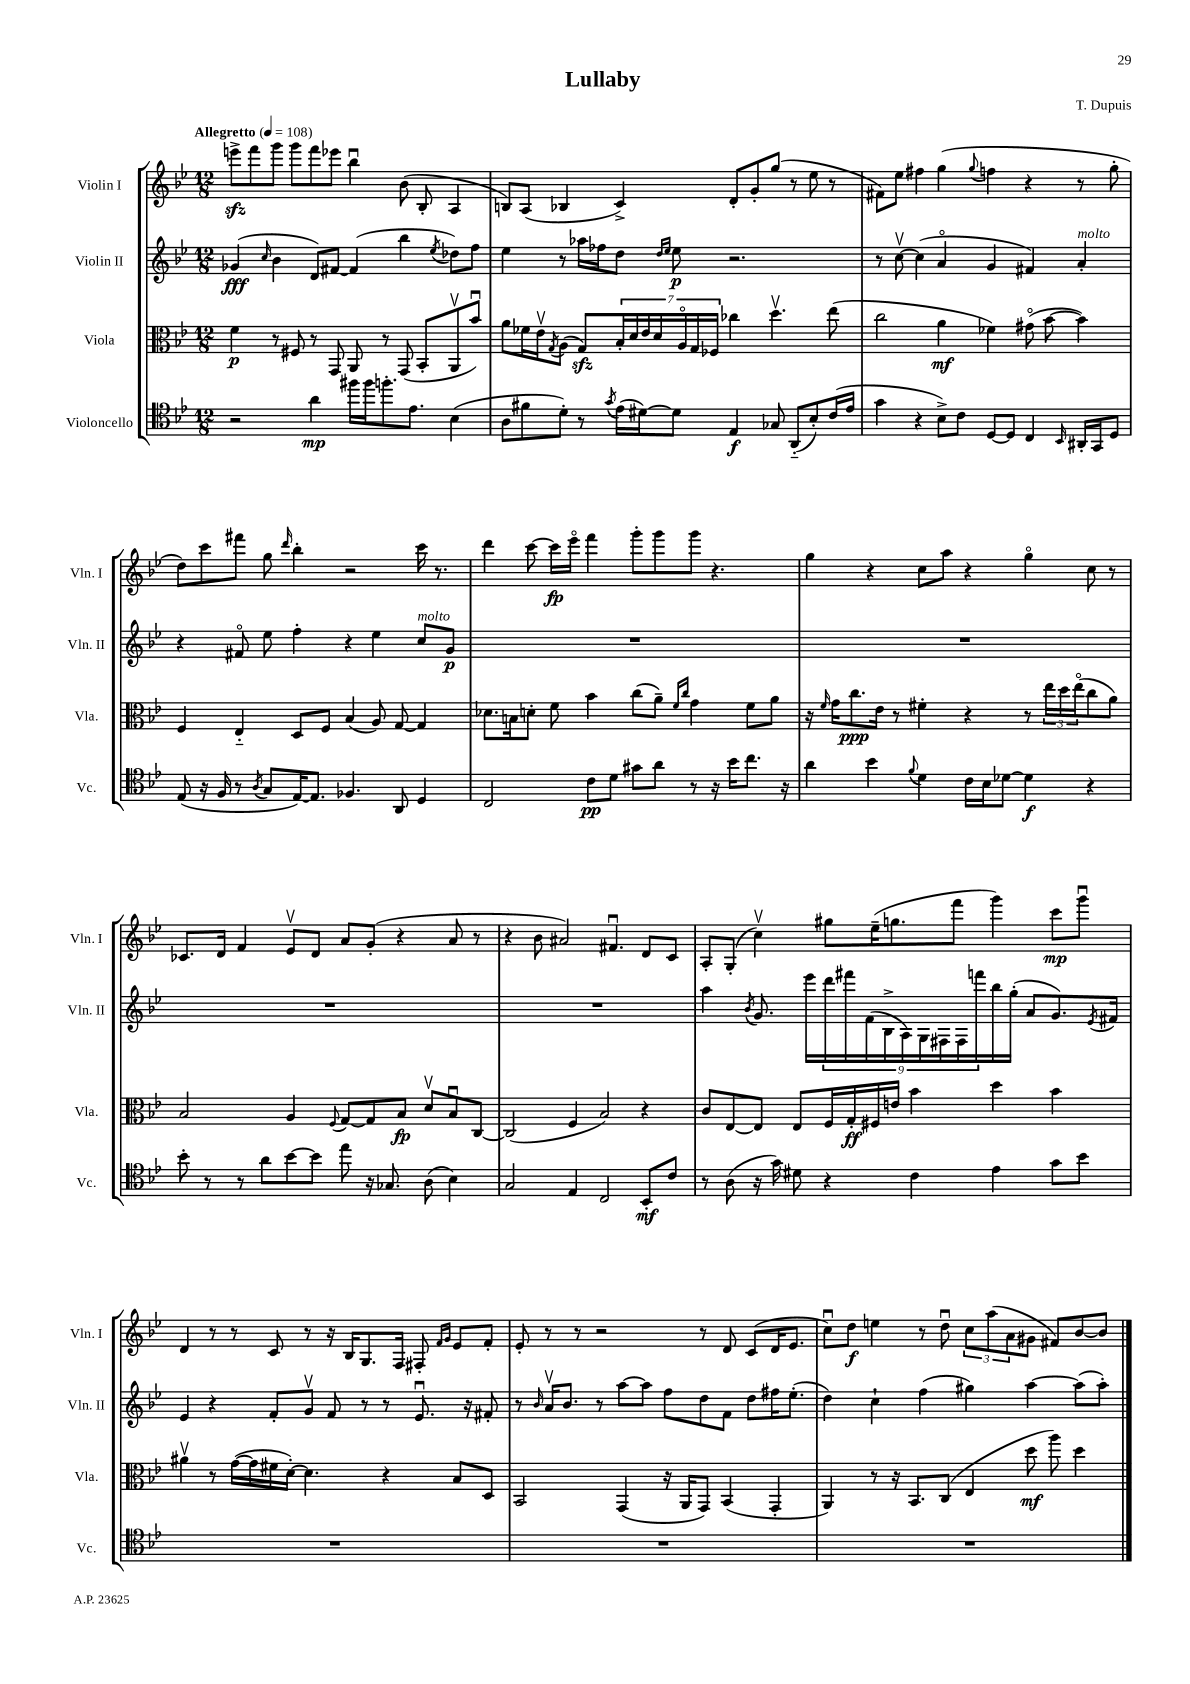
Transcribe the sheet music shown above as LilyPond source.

\header { title = "Lullaby" composer = "T. Dupuis" }
<<
\new StaffGroup <<
\new Staff = "s0" \with { instrumentName = "Violin I" shortInstrumentName = "Vln. I" } {
    \clef treble \key bes \major \numericTimeSignature \time 12/8 \tempo "Allegretto" 4 = 108
    e'''8->\sfz f'''8 g'''8 g'''8 f'''8 ees'''8 bes''4\downbow bes'8( bes8-. a4 |
    b8) a8( bes4 c'4->) d'8-. g'8-. g''8( r8 ees''8 r8 |
    fis'8) ees''8 fis''4 g''4( \appoggiatura { g''8 } f''4 r4 r8 g''8-. |
    d''8) c'''8 fis'''8 g''8 \grace { d'''16 } bes''4-. r2 c'''16 r8. |
    d'''4 c'''8~ c'''16\fp ees'''16\flageolet f'''4 g'''8-. g'''8 g'''8 r4. |
    g''4 r4 c''8 a''8 r4 g''4\flageolet c''8 r8 |
    ces'8. d'16 f'4 ees'8\upbow d'8 a'8 g'8-.( r4 a'8 r8 |
    r4 bes'8 ais'2) fis'4.\downbow d'8 c'8 |
    a8-. g8-.( c''4\upbow) gis''8 ees''16--( g''8. f'''8 g'''4) c'''8\mp g'''8\downbow |
    d'4 r8 r8 c'8 r8 r16 bes16 g8. f16 fis8-. \grace { f'16 g'16 } ees'8 f'8-. |
    ees'8-. r8 r8 r2 r8 d'8 c'8( d'16 ees'8. |
    c''8\downbow) d''8\f e''4 r8 d''8\downbow \tuplet 3/2 { c''8 a''8( a'8 } gis'8 fis'8) bes'8~ bes'8 \bar "|." |
}
\new Staff = "s1" \with { instrumentName = "Violin II" shortInstrumentName = "Vln. II" } {
    \clef treble \key bes \major \numericTimeSignature \time 12/8
    ges'4\fff( \grace { c''16 } bes'4 d'8) fis'8~ fis'4( bes''4 \acciaccatura { ees''8 } des''8) f''8 |
    ees''4 r8 aes''16 fes''16 d''8 \grace { d''16 ees''16 } ees''8\p r2. |
    r8 c''8~\upbow c''4( a'4\flageolet g'4 fis'4) a'4-.^\markup { \italic "molto" } |
    r4 fis'8\flageolet ees''8 f''4-. r4 ees''4 c''8^\markup { \italic "molto" } g'8\p |
    R1. |
    R1. |
    R1. |
    R1. |
    a''4 \acciaccatura { bes'8 } g'8. ees'''16 \tuplet 9/8 { d'''16 fis'''16 f'16( bes16-> a16) g16 fis16 fis16 f'''16 } bes''16 g''16-.( a'8 g'8.) \acciaccatura { ees'8 } fis'16 |
    ees'4 r4 f'8-. g'8\upbow f'8 r8 r8 ees'8.\downbow r16 fis'8-. |
    r8 \grace { bes'16 } a'16\upbow bes'8. r8 a''8~ a''8 f''8 d''8 f'8 d''8 fis''16 ees''8.-.( |
    d''4) c''4-! f''4( gis''4) a''4~ a''8( a''8-.) \bar "|." |
}
\new Staff = "s2" \with { instrumentName = "Viola" shortInstrumentName = "Vla." } {
    \clef alto \key bes \major \numericTimeSignature \time 12/8
    f'4\p r8 fis8 r8 g,8 a,8 r8 g,8( bes,8-. a,8\upbow bes'8\downbow) |
    a'8 fes'16 ees'16\upbow \acciaccatura { g8 } a8( g8\sfz) \tuplet 7/4 { bes16-. d'16 ees'16 d'16 a16\flageolet g16 fes16 } ces''4 d''4.\upbow ees''8( |
    c''2 a'4\mf fes'4) gis'8\flageolet( bes'8~ bes'4) |
    f4 ees4-_ d8 f8 bes4( a8) g8~ g4 |
    des'8. b16 d'8-. f'8 bes'4 c''8( a'8--) \grace { f'16 c''16 } g'4 f'8 a'8 |
    r16 \grace { f'16 } g'16 c''8.\ppp ees'16 r8 fis'4-. r4 r8 \tuplet 3/2 { ees''16 d''16 ees''16\flageolet( } c''8 a'8) |
    bes2 a4 \appoggiatura { f8 } g8~ g8 bes8\fp d'8\upbow bes8\downbow c8~ |
    c2( f4 bes2) r4 |
    c'8 ees8~ ees8 ees8 f16 g16-.\ff fis16 e'16 bes'4 d''4 bes'4 |
    ais'4\upbow r8 g'16~( g'16 fis'16 d'16~-.) d'4. r4 bes8 d8 |
    bes,2 g,4( r16 a,16 g,8) bes,4( g,4-. |
    a,4) r8 r16 bes,8. c8( ees4 d''8\mf a''8) d''4 \bar "|." |
}
\new Staff = "s3" \with { instrumentName = "Violoncello" shortInstrumentName = "Vc." } {
    \clef tenor \key bes \major \numericTimeSignature \time 12/8
    r2 a'4\mp fis''16 fis''16 f''8.-. ees'8. bes4( |
    a8 fis'8 d'8-.) r8 \acciaccatura { g'8 } ees'16( dis'16~) dis'8 ees4\f ges8 a,8-_( bes8-.) c'16( ees'16 |
    g'4 r4 bes8->) c'8 d8~ d8 c4 \grace { bes,16 } ais,16-. g,16 d8 |
    ees8( r16 f16 r8 \acciaccatura { a8 } g8 ees16~) ees8. fes4. a,8 d4 |
    c2 c'8\pp d'8 gis'8 a'8 r8 r16 bes'16 c''8. r16 |
    a'4 bes'4 \appoggiatura { f'8 } d'4 c'16 bes16 des'8~ des'4\f r4 |
    bes'8-. r8 r8 a'8 bes'8~ bes'8 ees''8 r16 ges8. a8( bes4) |
    g2 ees4 c2 bes,8-.\mf c'8 |
    r8 a8( r16 g'16) dis'8 r4 c'4 ees'4 g'8 bes'8 |
    R1. |
    R1. |
    R1. \bar "|." |
}
>>
>>
\layout { \context { \Score \remove "Bar_number_engraver" } }
